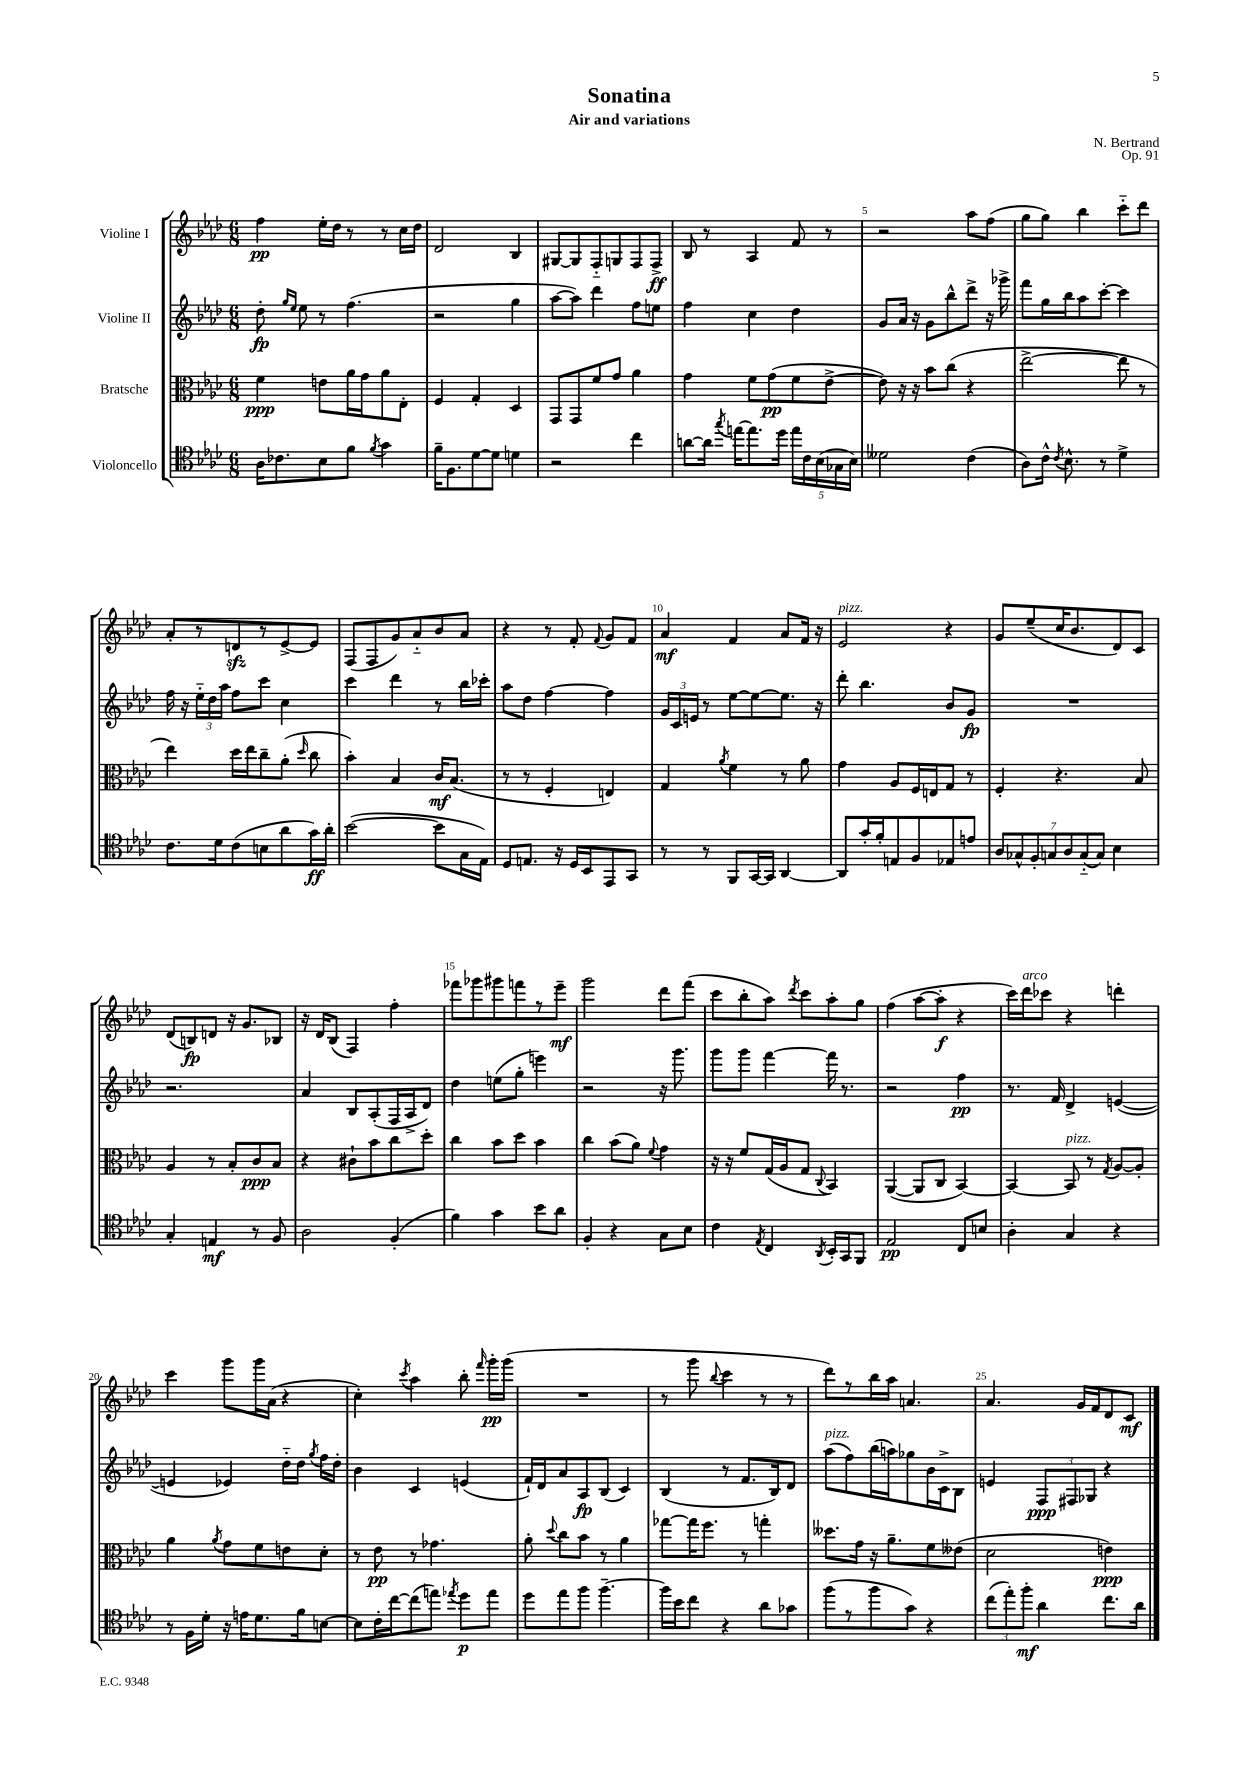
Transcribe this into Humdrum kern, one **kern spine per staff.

**kern	**kern	**kern	**kern
*staff4	*staff3	*staff2	*staff1
*clefC4	*clefC3	*clefG2	*clefG2
*k[b-e-a-d-]	*k[b-e-a-d-]	*k[b-e-a-d-]	*k[b-e-a-d-]
*M6/8	*M6/8	*M6/8	*M6/8
16A-	4f	8dd-'	4ff
8.c-	.	.	.
.	.	16qqgg	.
.	.	16qqee-	.
.	.	8ee-	.
8B-	8e	8r	16ee-'
.	.	.	16dd-
8f	16a-	(4.ff	8r
.	16g	.	.
8qf	.	.	.
4g	8a-	.	8r
.	8E-'	.	16cc
.	.	.	16dd-
=	=	=	=
16f~	4F	2r	2d-
8.F	.	.	.
[8d-	4G'	.	.
8d-]	.	.	.
4d	4D-	4gg	4B-
=	=	=	=
2r	8GG	[8aa-	[8G#
.	8GG	8aa-])	8G#]
.	8f	4ddd-	8F'~
.	8g	.	8G
4cc	4a-	8ff	8F
.	.	8ee	8F^
=	=	=	=
[8a	4g	4ff	8B-
16a]	.	.	8r
8qgg	.	.	.
[16ee	.	.	.
8.ee]	8f	4cc	4A-
.	(8g	.	.
16dd-	.	.	.
20ee	8f	4dd-	8f
20c	.	.	.
(20B-	.	.	.
.	[8e-^	.	8r
20G-	.	.	.
20B-)	.	.	.
=	=	=	=
2d--	8e-])	8g	2r
.	16r	16a-	.
.	16r	16r	.
.	8b-	8g	.
.	(8cc	8bb-^^	.
(4c	4r	8ddd-^	8aa-
.	.	16r	(8ff
.	.	16ggg-^	.
=	=	=	=
8A-)	[2ee-^	8fff	8gg
16c^^	.	16gg	8gg)
8qc	.	.	.
8.B-^^	.	16bb-	.
.	.	8aa-	4bb-
8r	.	[8ccc'	.
4d-^	8ee-]	4ccc]	8ccc'~
.	8r	.	8ddd-
=	=	=	=
8.c	4ee-)	16ff	8a-'
.	.	16r	.
.	.	24ee-'~	8r
.	.	24dd-	.
16d-	.	.	.
.	.	24aa-	.
(8c	16dd-	8ff	8d
.	16ee-	.	.
8B	8cc~	8ccc	8r
8a-	(8a-'	4cc	[8e-^
.	16qqdd-	.	.
16g)	8cc	.	8e-]
16a-'	.	.	.
=	=	=	=
([2b-	4b-')	4ccc	(8F
.	.	.	8F
.	4B-	4ddd-	8g)
.	.	.	8a-'~
8b-]	16c	8r	8b-
.	(8.B-	.	.
16G	.	16bb-	8a-
16E-)	.	16ccc-'	.
=	=	=	=
8D-	8r	8aa-	4r
8.E	8r	8dd-	.
.	4F'	[4ff	8r
16r	.	.	.
16D-	.	.	8f'
16BB-	.	.	.
.	.	.	8qqf
8EE-	4E)	4ff]	8g
8GG	.	.	8f
=	=	=	=
8r	4G	24g	4a-
.	.	24c	.
.	.	24e	.
8r	.	8r	.
.	8qa-	.	.
8FF	4f	[8ee-	4f
[16GG	.	8ee-_	.
16GG]	.	.	.
[4AA-	8r	8.ee-]	8a-
.	8a-	.	16f
.	.	16r	16r
=	=	=	=
8AA-]	4g	8ddd-'	2e-
16g'	.	4.bb-	.
16f'	.	.	.
8E	8A-	.	.
8F	16F	.	.
.	16E	.	.
8E-	8G	8b-	4r
8e	8r	8g	.
=	=	=	=
14A-	4F'	2.r	8g
14G-^^	.	.	.
.	.	.	(8ee-~
14F'	.	.	.
14G	.	.	.
.	4.r	.	16cc
14A-	.	.	.
.	.	.	8.b-
(14G'~	.	.	.
14G)	.	.	.
4B-	.	.	8d-)
.	8B-	.	8c
=	=	=	=
4G'	4A-	2.r	(8d-
.	.	.	8B)
4E	8r	.	8d
.	8B-'	.	16r
.	.	.	8.g
8r	8c	.	.
8F	8B-	.	8B-
=	=	=	=
2A-	4r	4a-	16r
.	.	.	16d-
.	.	.	(8B-
.	8c#`	8B-	4F)
.	8b-	(8A-'	.
(4F'	8cc	16F	4ff'
.	.	16A-^	.
.	8dd-'	8d-)	.
=	=	=	=
4f)	4cc	4dd-	8fff-
.	.	.	8ggg-
4g	8b-	(8ee	8ggg#
.	8dd-	8gg'	8fff
8b-	4b-	4eee)	8r
8a-	.	.	8eee-~
=	=	=	=
4F'	4cc	2r	2ggg
4r	(8b-	.	.
.	8a-)	.	.
.	8qqf	.	.
8G	4g	16r	8ddd-
.	.	8.ggg	.
8B-	.	.	(8fff
=	=	=	=
4c	16r	8ggg	8ccc
.	16r	.	.
.	8f	8ggg	8bb-'
8qE-	.	.	.
4C	(16G	[4fff	8aa-)
.	16A-	.	.
.	.	.	8qddd-
.	8G	.	8ccc
8qAA-	8qqC	.	.
16BB-'	4BB-)	16fff]	8aa-'
16GG	.	8.r	.
8FF	.	.	8gg
=	=	=	=
2E-	([4AA-	2r	(4ff
.	8AA-]	.	[8aa-
.	8C	.	8aa-']
8C	[4BB-)	4ff	4r
8B	.	.	.
=	=	=	=
4A-'	4BB-_	8.r	16ccc)
.	.	.	16ddd-
.	.	.	8ccc-
.	.	16f	.
4G	8BB-]	4d-^	4r
.	8r	.	.
.	8qG	.	.
4r	[8A-	([4e	4ddd'
.	8A-']	.	.
=	=	=	=
8r	4a-	4e]	4ccc
16F	.	.	.
16d-'	.	.	.
.	8qa-	.	.
16r	8g	4e-)	8ggg
16e	.	.	.
8.d-	8f	.	16ggg
.	.	.	(16a-
.	8e	16dd-'~	4r
16f	.	16dd-	.
.	.	8qgg	.
[8B	8d-'	16ff	.
.	.	16dd-'	.
=	=	=	=
8B]	8r	4b-	4cc')
16c'	8e-	.	.
[16cc	.	.	.
.	.	.	8qccc
(8cc]	8r	4c	4aa-
8ee)	4.g-	.	.
8qee-	.	.	.
8dd-	.	(4e	8bb-'
.	.	.	16qqfff
8ee-	.	.	16ggg'
.	.	.	(16ggg
=	=	=	=
8dd-	8a-'	16f`)	2.r
.	.	16d-	.
.	8qqdd-	.	.
8ee-	8cc	8a-	.
8ff	8b-	8A-	.
[4.ff~	8r	(8B-	.
.	4a-	4c)	.
=	=	=	=
16ff]	[8gg-	(4B-	8r
16b-	.	.	.
8cc	16gg-]	.	8ggg
.	8.ff	.	.
.	.	.	8qqbb-
4r	.	8r	4ccc
.	8r	8.f	.
8a-	4gg'	.	8r
.	.	16B-)	.
8g-	.	8d-	8r
=	=	=	=
(8ff	8.dd--	(8aa-	8ddd-)
8r	.	8ff)	8r
.	16g	.	.
8ff	16r	(16bb-	16bb-
.	8.a-~	16aa)	16aa-
8g)	.	8gg-	4.a
4r	8f	16b-	.
.	.	16c^	.
.	(8e--	8B-	.
=	=	=	=
(12cc	2d-	4e	4.a-
12ee-')	.	.	.
12ff'	.	.	.
4a-	.	12F	.
.	.	12F#	.
.	.	.	16g
.	.	12G-	.
.	.	.	16f
8.cc	4e)	4r	8d-
.	.	.	8c
16a-	.	.	.
==	==	==	==
*-	*-	*-	*-
